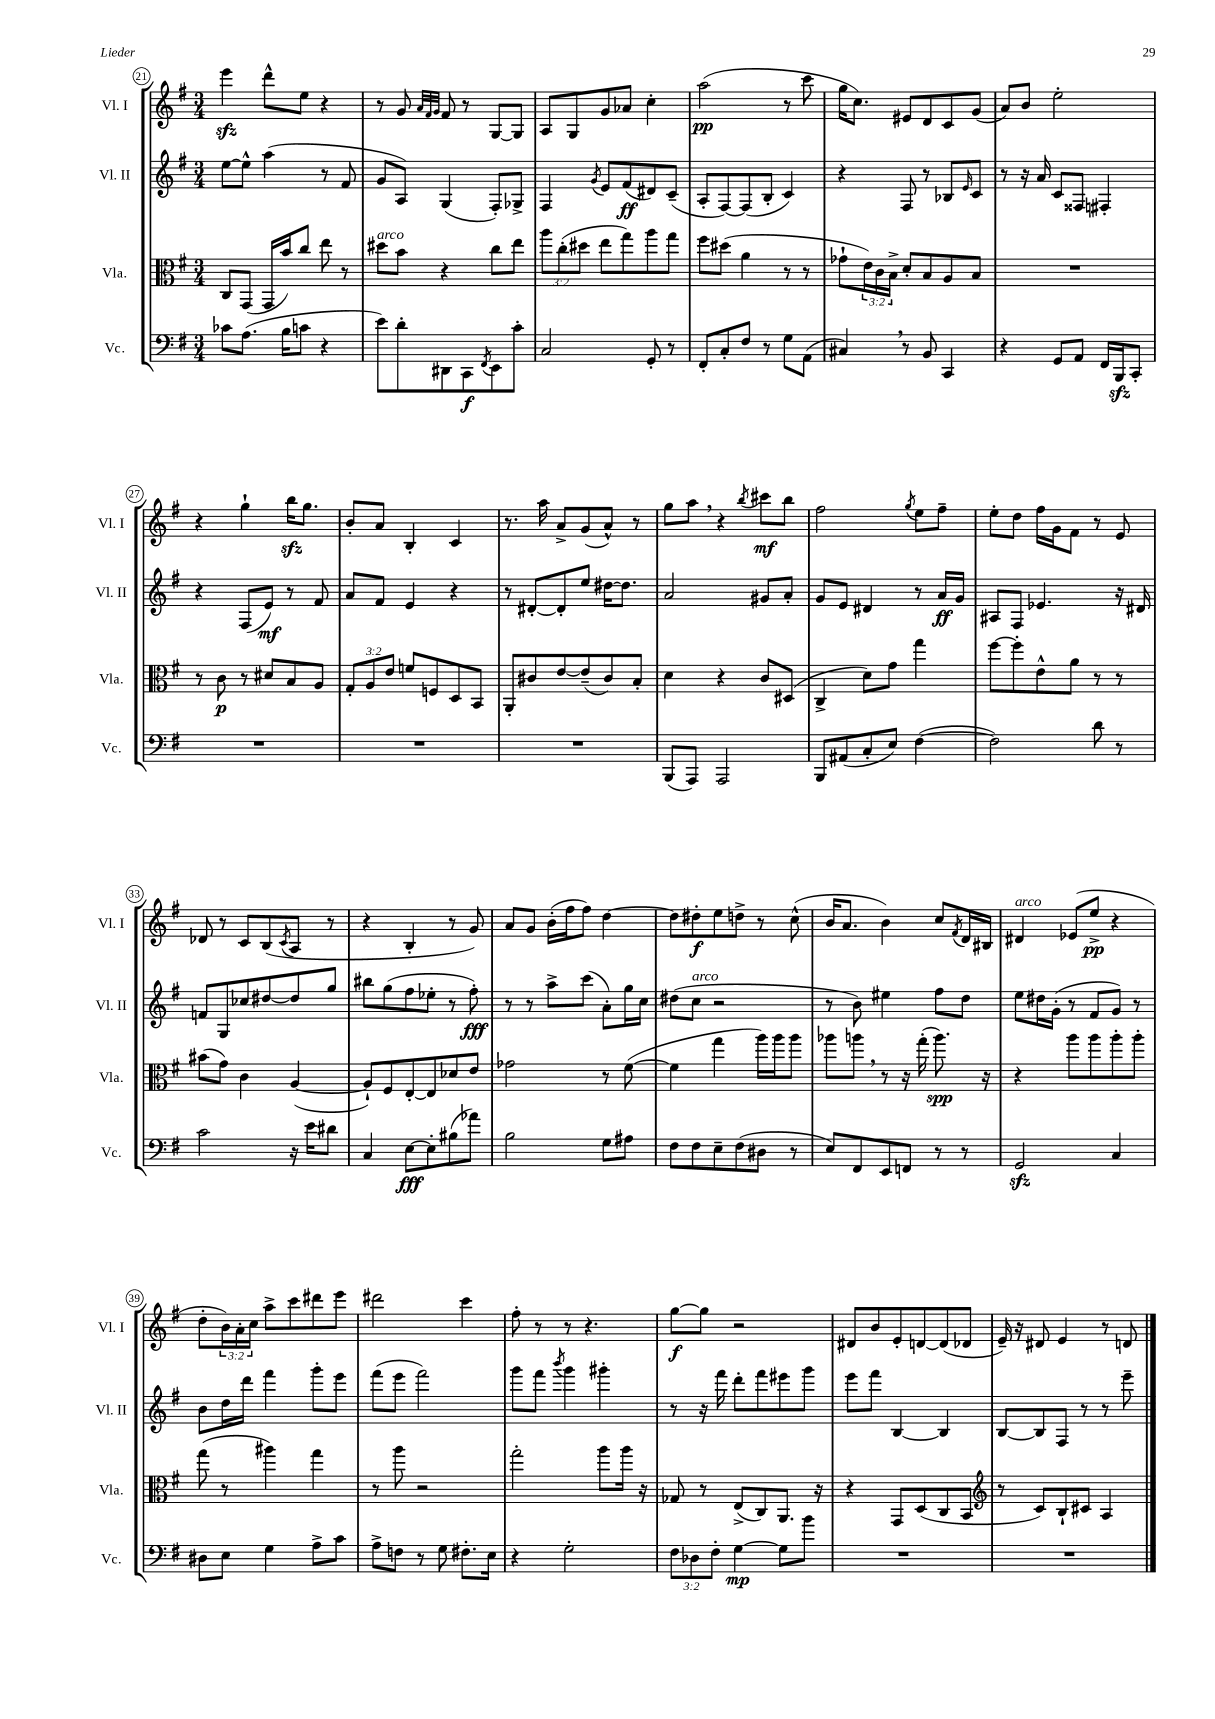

**kern	**kern	**kern	**kern
*staff4	*staff3	*staff2	*staff1
*clefF4	*clefC3	*clefG2	*clefG2
*k[f#]	*k[f#]	*k[f#]	*k[f#]
*M3/4	*M3/4	*M3/4	*M3/4
8c-\L	8C/L	[8ee\L	4eee\
(8.A\J	(8GG/J	8ee^^\]J	.
.	16GG/LL	(4aa\	8ddd^^\L
16B\LK	16b/J)	.	.
8c\J	8cc/J	.	8ee\J
4r	8ee\	8r	4r
.	8r	8f#/	.
=	=	=	=
8e\L)	8dd#\L	8g/L	8r
8d'\	8b\J	8A/J)	8g/
.	.	.	32qqa/LLL
.	.	.	32qqf#/
.	.	.	32qqg/JJJ
8DD#\	4r	(4G/	8f#/
8CC\	.	.	8r
8qFF#/	.	.	.
8EE\	8cc\L	8F#'/L)	[8G/L
8c'\J	8ee\J	8G-^/J	8G/]J
=	=	=	=
2C/	12aa\L	4F#/	8A/L
.	(12cc'\	.	.
.	.	.	8G/
.	12dd#\J	.	.
.	.	8qg/	.
.	8ee\L	8e/L	8g/
.	8gg\)	(8f#/	8a-/J
8GG'/	8aa\	8d#/)	4cc'\
8r	8gg\J	(8c~/J	.
=	=	=	=
8FF#'/L	8ff#\L	8A'/L	(2aa\
8C'/	(8dd#\J	[8F#/)	.
8F#/J	4a\	(8F#/]	.
8r	.	8B'/J	.
8G\L	8r	4c/)	8r
(8AA\J	8r	.	8ccc\
=	=	=	=
4C#/)	8g-`\L	4r	16gg\LK
.	.	.	8.cc\J)
.	24e\L)	.	.
.	24c\	.	.
.	24B^\JJ	.	.
8r	8d'/L	8F#/	8e#/L
8BB/	8B/	8r	8d/
4CC/	8A/	8B-/L	8c/
.	.	16qqe/	.
.	8B/J	8c/J	(8g/J
=	=	=	=
4r	2.r	8r	8a/L)
.	.	16r	8b/J
.	.	16a/	.
8GG/L	.	8c/L	2ee'\
8AA/J	.	8F##/J	.
16FF#/LL	.	4F#'/	.
16BBB/J	.	.	.
8CC'/J	.	.	.
=	=	=	=
2.r	8r	4r	4r
.	8c\	.	.
.	8r	(8F#/L	4gg`\
.	8d#/L	8e/J)	.
.	8B/	8r	16bb\LK
.	.	.	8.gg\J
.	8A/J	8f#/	.
=	=	=	=
2.r	12G'/L	8a/L	8b'/L
.	12A/	.	.
.	.	8f#/J	8a/J
.	12e/J	.	.
.	8f/L	4e/	4B'/
.	8F/	.	.
.	8D/	4r	4c/
.	8BB/J	.	.
=	=	=	=
2.r	8AA'/L	8r	8.r
.	8c#/	[8d#'/L	.
.	.	.	16aa\
.	[8e/	8d#'/]	8a^/L
.	(8e~/]	8ee/J	(8g/
.	8c#/)	[16dd#\LK	8a^^/J)
.	.	8.dd#\]J	.
.	8B'/J	.	8r
=	=	=	=
(8BBB/L	4d\	2a/	8gg\L
8AAA/J)	.	.	8aa\J
2AAA/	4r	.	4r
.	.	.	8qbb/
.	8c/L	8g#/L	8ccc#\L
.	(8D#/J	8a'/J	8bb\J
=	=	=	=
8BBB/L	4C^/	8g/L	2ff#\
(8AA#/	.	8e/J	.
8C'/	8d\L)	4d#/	.
8E/J)	8g\J	.	.
.	.	.	8qgg/
([4F#\	4gg\	8r	8ee\L
.	.	16a/LL	8ff#~\J
.	.	16g/JJ	.
=	=	=	=
2F#\])	[8ff#\L	8A#/L	8ee'\L
.	8ff#'\]	8F#/J	8dd\J
.	8e^^\	4.e-/	16ff#\LL
.	.	.	16g\J
.	8a\J	.	8f#\J
8d\	8r	.	8r
8r	8r	16r	8e/
.	.	16d#/	.
=	=	=	=
2c\	(8b#\L	8f/L	8d-/
.	8g\J)	8G/	8r
.	4c\	8cc-/	8c/L
.	.	[8dd#/	(8B/
.	.	.	8qc/
16r	([4A/	8dd#/]	8A/J
16e\LK	.	.	.
8d#\J	.	8gg/J	8r
=	=	=	=
4C/	8A`/]L)	8bb#\L	4r
.	8F#/	(8gg\	.
[8E\L	[8E'/	8ff#\	4B'/
8E'\]	8E/]	8ee-'\J	.
(8B#\	8d-/	8r	8r
8a-\J)	8e/J	8ff#'\)	8g/)
=	=	=	=
2B\	2g-\	8r	8a/L
.	.	8r	8g/J
.	.	8aa^\L	(16b'\LL
.	.	.	16ff#\J
.	.	(8ccc\J	8ff#\J)
8G\L	8r	8a'\L)	[4dd\
8A#\J	([8f#\	16gg\L	.
.	.	16cc\JJ	.
=	=	=	=
8F#\L	4f#\]	(8dd#\L	8dd\]L
8F#\	.	8cc\J	8dd#'\
8E~\	4gg\	2r	8ee\
(8F#\	.	.	8dd^\J
8D#\J	16aa\LL)	.	8r
.	16aa\J	.	.
8r	8aa\J	.	(8cc^^\
=	=	=	=
8E/L)	8aa-\L	8r	16b/LK
.	.	.	8.a/J
8FF#/	8aa\J	8b\)	.
8EE/	8r	4ee#\	4b\)
8FF/J	16r	.	.
.	(16gg'\	.	.
8r	8.aa\)	8ff#\L	8cc/L
.	.	.	8qf#/
8r	.	8dd\J	16d/L
.	16r	.	16B#/JJ
=	=	=	=
2GG/	4r	8ee\L	4d#/
.	.	16dd#\L	.
.	.	(16g'\JJ	.
.	8aa\L	8r	(8e-/L
.	8aa\	8f#/L	8ee^/J
4C/	8aa'\	8g/J)	4r
.	8aa'\J	8r	.
=	=	=	=
8D#\L	(8gg\	8b\L	8dd'\L
8E\J	8r	16dd\L	24b\L)
.	.	.	24a'\
.	.	16ddd\JJ	.
.	.	.	24cc\JJ
4G\	4aa#\)	4fff#\	8aa^\L
.	.	.	8ccc\
8A^\L	4gg\	8ggg'\L	8ddd#\
8c\J	.	8eee\J	8eee\J
=	=	=	=
8A^\L	8r	(8fff#\L	2ddd#\
8F\J	8aa\	8eee\J	.
8r	2r	2fff#\)	.
8G\	.	.	.
8.F#'\L	.	.	4ccc\
16E\Jk	.	.	.
=	=	=	=
4r	2gg'\	8ggg\L	8ff#'\
.	.	8fff#\J	8r
.	.	8qbbb/	.
2G'\	.	4ggg\	8r
.	.	.	4.r
.	8aa\L	4ggg#'\	.
.	16aa\Jk	.	.
.	16r	.	.
=	=	=	=
12F#\L	8G-/	8r	[8gg\L
12D-\	.	.	.
.	8r	16r	8gg\]J
12F#'\J	.	.	.
.	.	16fff#\	.
[4G\	(8E^/L	8ddd'\L	2r
.	8C/)	8fff#\	.
8G\]L	8.AA/J	8eee#\	.
8b\J	.	8ggg\J	.
.	16r	.	.
=	=	=	=
2.r	4r	8eee\L	8d#/L
.	.	8fff#\J	8b/
.	8GG/L	[4B/	8e'/
.	(8D/	.	[8d/
.	8C/	4B/]	(8d/]
.	8BB/J	.	8d-/J
=	=	=	=
*	*clefG2	*	*
2.r	8r	[8B/L	16e~/)
.	.	.	16r
.	8c/L)	8B/]	8d#/
.	8B`/	8F#/J	4e/
.	8c#/J	8r	.
.	4A/	8r	8r
.	.	8eee~\	8d/
==	==	==	==
*-	*-	*-	*-
